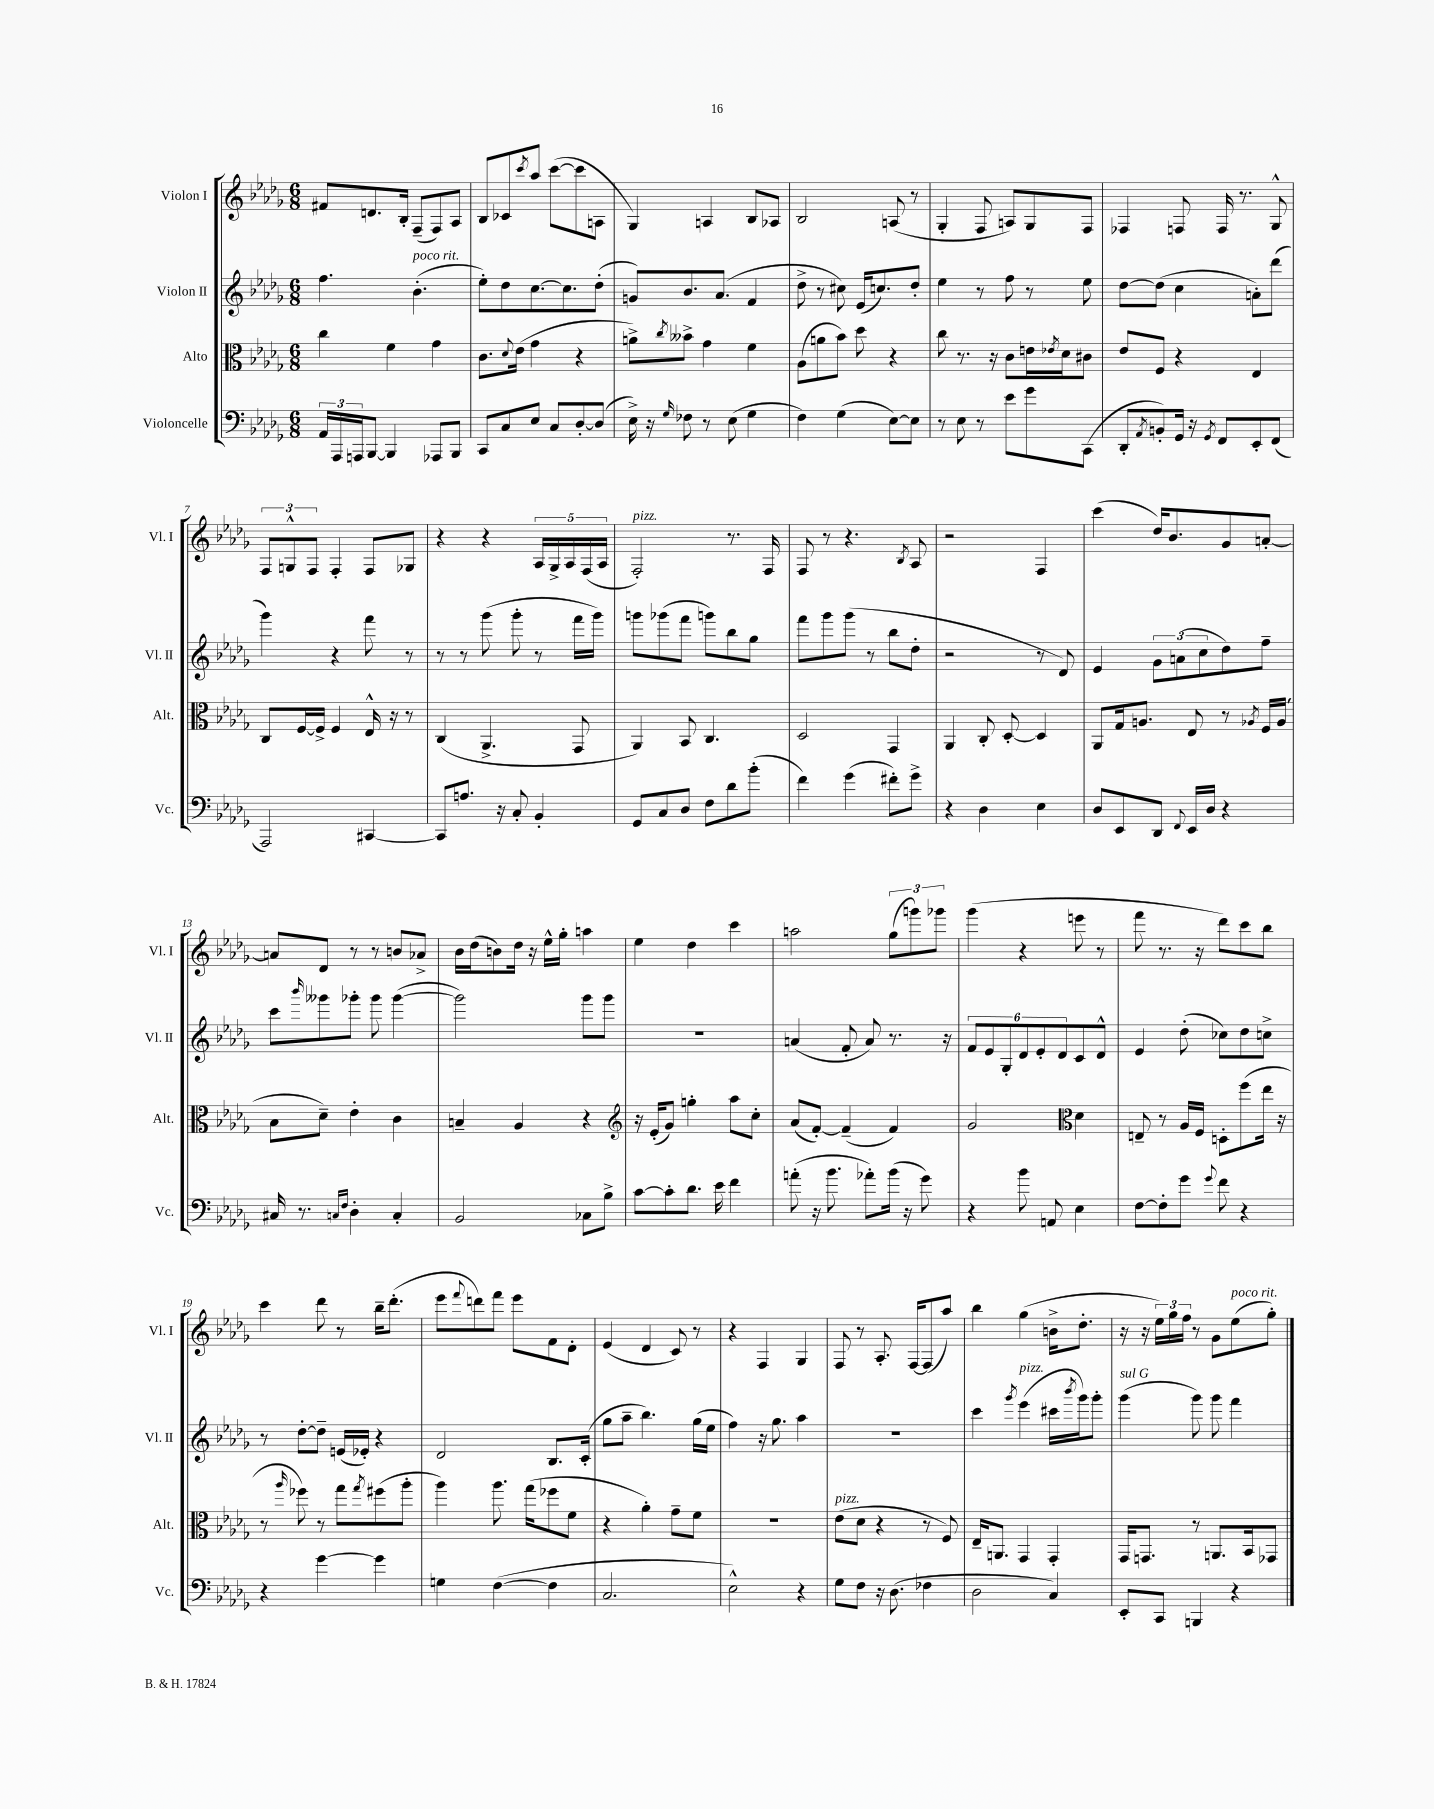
<<
\new StaffGroup <<
\new Staff = "s0" \with { instrumentName = "Violon I" shortInstrumentName = "Vl. I" } {
    \clef treble \key des \major \numericTimeSignature \time 6/8
    fis'8 d'8. bes16-. f8--( f8) aes8 |
    bes8 ces'8 \acciaccatura { c'''8 } aes''8 c'''8~( c'''8 a8 |
    ges4) a4 bes8 aes8 |
    bes2 a8( r8 |
    ges4-. f8 a8) ges8 f8 |
    fes4 f8 f16 r8. ges8-^ |
    \tuplet 3/2 { f8 g8-^ f8 } f4-. f8 ges8 |
    r4 r4 \tuplet 5/4 { aes16 ges16-> aes16 f16( aes16 } |
    f2-.^\markup { \italic "pizz." }) r8. f16 |
    f8 r8 r4. \acciaccatura { bes8 } aes8 |
    r2 f4 |
    c'''4( des''16) bes'8. ges'8 a'8~-. |
    a'8 des'8 r8 r8 b'8 aes'8-> |
    bes'16 des''16( b'8) des''16 r16 ees''16-^ ges''16-. a''4 |
    ees''4 des''4 c'''4 |
    a''2 \tuplet 3/2 { ges''8( g'''8) ges'''8 } |
    ges'''4( r4 e'''8 r8 |
    f'''8 r8. r16 des'''8) c'''8 bes''8 |
    c'''4 des'''8 r8 bes''16-- des'''8.-.( |
    ees'''8 \appoggiatura { f'''8 } d'''8) f'''8 ees'''8 f'8 des'8-. |
    ees'4( des'4 c'8) r8 |
    r4 f4 ges4 |
    f8 r8 aes8.-. f16~ f8( aes''8) |
    bes''4 ges''4( b'16-> des''8.-. |
    r16 r16 \tuplet 3/2 { ees''16) ges''16 f''16 } r8 ges'8 ees''8^\markup { \italic "poco rit." }( ges''8-.) \bar "|." |
}
\new Staff = "s1" \with { instrumentName = "Violon II" shortInstrumentName = "Vl. II" } {
    \clef treble \key des \major \numericTimeSignature \time 6/8
    f''4. bes'4.-.^\markup { \italic "poco rit." }( |
    ees''8-.) des''8 c''8.~ c''8. des''8-.( |
    g'8) bes'8. aes'8.( f'4 |
    des''8-> r8 cis''8) ees'16( c''8.) des''8-. |
    ees''4 r8 f''8 r8 ees''8 |
    des''8~ des''8( c''4 a'8-.) des'''8( |
    ges'''4) r4 f'''8 r8 |
    r8 r8 ges'''8( ges'''8-. r8 f'''16 ges'''16) |
    g'''8 ges'''8( f'''8 g'''8) bes''8 ges''8 |
    f'''8 ges'''8 ges'''8( r8 bes''8 des''8-. |
    r2 r8 des'8) |
    ees'4 \tuplet 3/2 { ges'8 a'8( c''8 } des''8) f''8-- |
    c'''8 \grace { bes'''16 } geses'''8 ges'''8-. ges'''8 ges'''4~( |
    ges'''2) ges'''8 ges'''8 |
    R2. |
    a'4( f'8-. a'8) r8. r16 |
    \tuplet 6/4 { f'8 ees'8 ges8-. des'8 ees'8-. des'8 } c'8 des'8-^ |
    ees'4 des''8-.( ces''8) des''8 c''8-> |
    r8 des''8~-. des''8-- e'16( ees'16-.) r4 |
    des'2 bes8. c'16-.( |
    ges''8 aes''8-- bes''4.) ges''16( ees''16 |
    f''4) r16 ges''8. aes''4 |
    R2. |
    c'''4 \acciaccatura { ges'''8 } ees'''4^\markup { \italic "pizz." }( cis'''16 \acciaccatura { bes'''8 } ges'''16) ges'''8-. |
    ges'''4^\markup { \italic "sul G" }( ges'''8) ges'''8 f'''4 \bar "|." |
}
\new Staff = "s2" \with { instrumentName = "Alto" shortInstrumentName = "Alt." } {
    \clef alto \key des \major \numericTimeSignature \time 6/8
    c''4 f'4 ges'4 |
    c'8. \appoggiatura { des'8 } ees'16( ges'4 r4 |
    a'8->) \acciaccatura { c''8 } beses'8-> ges'4 f'4 |
    aes8( a'8 bes'8) des''8 r4 |
    c''8 r8. r16 c'8 e'16 \acciaccatura { ees'8 } des'16 cis'8 |
    ees'8 f8 r4 ees4 |
    c8 f16~ f16-> f4 ees16-^ r16 r8 |
    c4( aes,4.-> ges,8 |
    aes,4) bes,8 c4. |
    des2 ges,4 |
    aes,4 c8-. des8~-. des4 |
    aes,8 ges16 a8. ees8 r8 \acciaccatura { aes8 } f16 aes16( |
    bes8 des'8--) ees'4-. c'4 |
    b4-- aes4 r4 |
    \clef treble r16 ees'16-.( ges'8) g''4-. aes''8 c''8-. |
    aes'8( f'8~-.) f'4--( f'4) |
    ges'2 \clef alto des'4 |
    e8-- r8 aes16 f16 d8-. f''8( ees''16 r16 |
    r8 \grace { aes''16 } fes''8) r8 ges''8 \acciaccatura { ges''8 } fis''8( aes''8-. |
    aes''4) aes''8. ges''16( fes''8 f'8 |
    r4 aes'4-.) ges'8-- f'8 |
    R2. |
    ees'8^\markup { \italic "pizz." }( des'8 r4 r8 f8) |
    ees16-- a,8. ges,4 ges,4-. |
    ges,16 g,8. r8 a,8. bes,16 ges,8 \bar "|." |
}
\new Staff = "s3" \with { instrumentName = "Violoncelle" shortInstrumentName = "Vc." } {
    \clef bass \key des \major \numericTimeSignature \time 6/8
    \tuplet 3/2 { aes,16 aes,,16 a,,16 } bes,,8~ bes,,4 aes,,8 bes,,8 |
    c,8 c8 ees8 c8 des8~-. des8( |
    ees16->) r16 \grace { ges16 } fes8 r8 ees8( ges4 |
    f4) ges4( ees8~) ees8 |
    r8 ees8 r8 ees'8 ges'8 c,8( |
    des,8-. \acciaccatura { aes,8 } b,8-.) ges,16 r16 \acciaccatura { ges,8 } f,8 ees,8-. f,8( |
    aes,,2) cis,4~ |
    cis,8 a8. r16 c8-. bes,4-. |
    ges,8 c8 des8 f8 des'8 bes'8-.( |
    f'4) ges'4( fis'8-.) ges'8-> |
    r4 des4 ees4 |
    des8 ees,8 des,8 \appoggiatura { f,8 } ees,16 des16 r4 |
    cis16 r8. \grace { c16 f16 } des4-. c4-. |
    bes,2 ces8 bes8-> |
    c'8~ c'8-. des'8. ees'16 f'4 |
    a'8-.( r16 bes'8. aes'8-.) bes'16( r16 ges'8) |
    r4 bes'8 a,8 ees4 |
    f8~ f8-. ges'8 \appoggiatura { ges'8 } f'8 r4 |
    r4 ges'4~ ges'4 |
    g4 f4~( f4 |
    c2. |
    ees2-^) r4 |
    ges8 f8 r16 des8.( fes4 |
    des2 c4) |
    ees,8-. c,8 b,,4 r4 \bar "|." |
}
>>
>>
